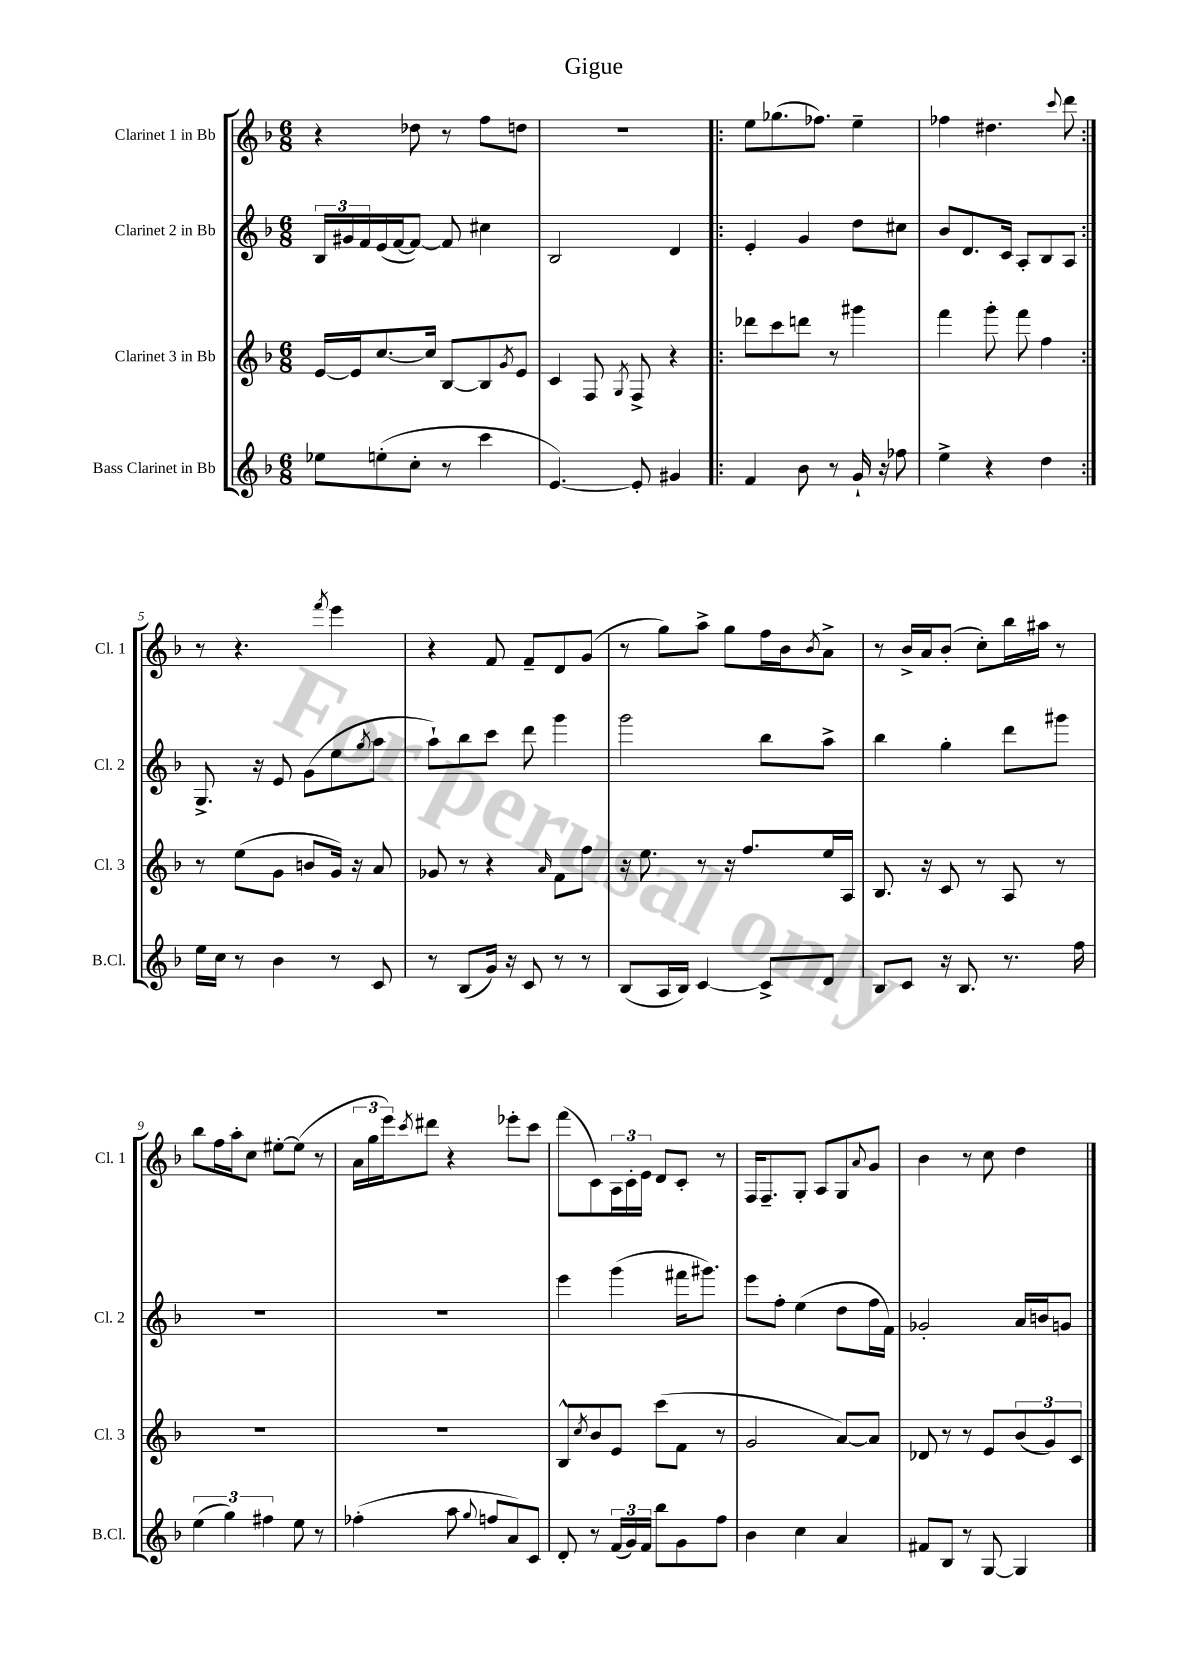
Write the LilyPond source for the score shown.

\header { title = "Gigue" }
<<
\new StaffGroup <<
\new Staff = "s0" \with { instrumentName = "Clarinet 1 in Bb" shortInstrumentName = "Cl. 1" } {
    \clef treble \key f \major \numericTimeSignature \time 6/8
    r4 des''8 r8 f''8 d''8 |
    R2. |
    \repeat volta 2 { e''8 ges''8.( fes''8.) e''4-- |
    fes''4 dis''4. \appoggiatura { c'''8 } d'''8 | }
    r8 r4. \acciaccatura { f'''8 } e'''4 |
    r4 f'8 f'8-- d'8 g'8( |
    r8 g''8) a''8-> g''8 f''16 bes'16 \acciaccatura { bes'8 } a'8-> |
    r8 bes'16-> a'16 bes'8-.( c''8-.) bes''16 ais''16 r8 |
    bes''8 f''16 a''16-. c''8 eis''8~-. eis''8( r8 |
    \tuplet 3/2 { a'16 g''16 e'''16) } \acciaccatura { c'''8 } dis'''8 r4 ees'''8-. c'''8 |
    f'''8( c'8) \tuplet 3/2 { a16 c'16-. e'16 } d'8 c'8-. r8 |
    f16 f8.-- g8-. a8 g8 \appoggiatura { a'8 } g'8 |
    bes'4 r8 c''8 d''4 \bar "|." |
}
\new Staff = "s1" \with { instrumentName = "Clarinet 2 in Bb" shortInstrumentName = "Cl. 2" } {
    \clef treble \key f \major \numericTimeSignature \time 6/8
    \tuplet 3/2 { bes16 gis'16 f'16 } e'16( f'16~ f'8~) f'8 cis''4 |
    bes2 d'4 |
    \repeat volta 2 { e'4-. g'4 d''8 cis''8 |
    bes'8 d'8. c'16 a8-. bes8 a8 | }
    g8.-> r16 e'8 g'8( e''8 \acciaccatura { g''8 } a''8 |
    a''8-!) bes''8 c'''8 d'''8 g'''4 |
    g'''2 bes''8 a''8-> |
    bes''4 g''4-. d'''8 gis'''8 |
    R2. |
    R2. |
    e'''4 g'''4( fis'''16 gis'''8.) |
    e'''8 f''8-. e''4( d''8 f''16 f'16) |
    ges'2-. a'16 b'16 g'8 \bar "|." |
}
\new Staff = "s2" \with { instrumentName = "Clarinet 3 in Bb" shortInstrumentName = "Cl. 3" } {
    \clef treble \key f \major \numericTimeSignature \time 6/8
    e'16~ e'16 c''8.~ c''16 bes8~ bes8 \acciaccatura { g'8 } e'8 |
    c'4 f8 \acciaccatura { g8 } f8-> r4 |
    \repeat volta 2 { des'''8 c'''8 d'''8 r8 gis'''4 |
    f'''4 g'''8-. f'''8 f''4 | }
    r8 e''8( g'8 b'8 g'16) r16 a'8 |
    ges'8 r8 r4 \grace { a'16 } f'8 f''8 |
    r16 e''8. r8 r16 f''8. e''16 a16 |
    bes8. r16 c'8 r8 a8 r8 |
    R2. |
    R2. |
    bes8-^ \acciaccatura { c''8 } bes'8 e'8 c'''8( f'8 r8 |
    g'2 a'8~) a'8 |
    des'8 r8 r8 e'8 \tuplet 3/2 { bes'8( g'8) c'8 } \bar "|." |
}
\new Staff = "s3" \with { instrumentName = "Bass Clarinet in Bb" shortInstrumentName = "B.Cl." } {
    \clef treble \key f \major \numericTimeSignature \time 6/8
    ees''8 e''8-.( c''8-. r8 c'''4 |
    e'4.~) e'8-. gis'4 |
    \repeat volta 2 { f'4 bes'8 r8 g'16-! r16 fes''8 |
    e''4-> r4 d''4 | }
    e''16 c''16 r8 bes'4 r8 c'8 |
    r8 bes8( g'16) r16 c'8 r8 r8 |
    bes8( a16 bes16) c'4~ c'8-> d'8 |
    bes8 c'8 r16 bes8. r8. f''16 |
    \tuplet 3/2 { e''4( g''4) fis''4 } e''8 r8 |
    fes''4-.( a''8 \appoggiatura { g''8 } f''8 a'8) c'8 |
    d'8-. r8 \tuplet 3/2 { f'16( g'16) f'16 } bes''8 g'8 f''8 |
    bes'4 c''4 a'4 |
    fis'8 bes8 r8 g8~ g4 \bar "|." |
}
>>
>>
